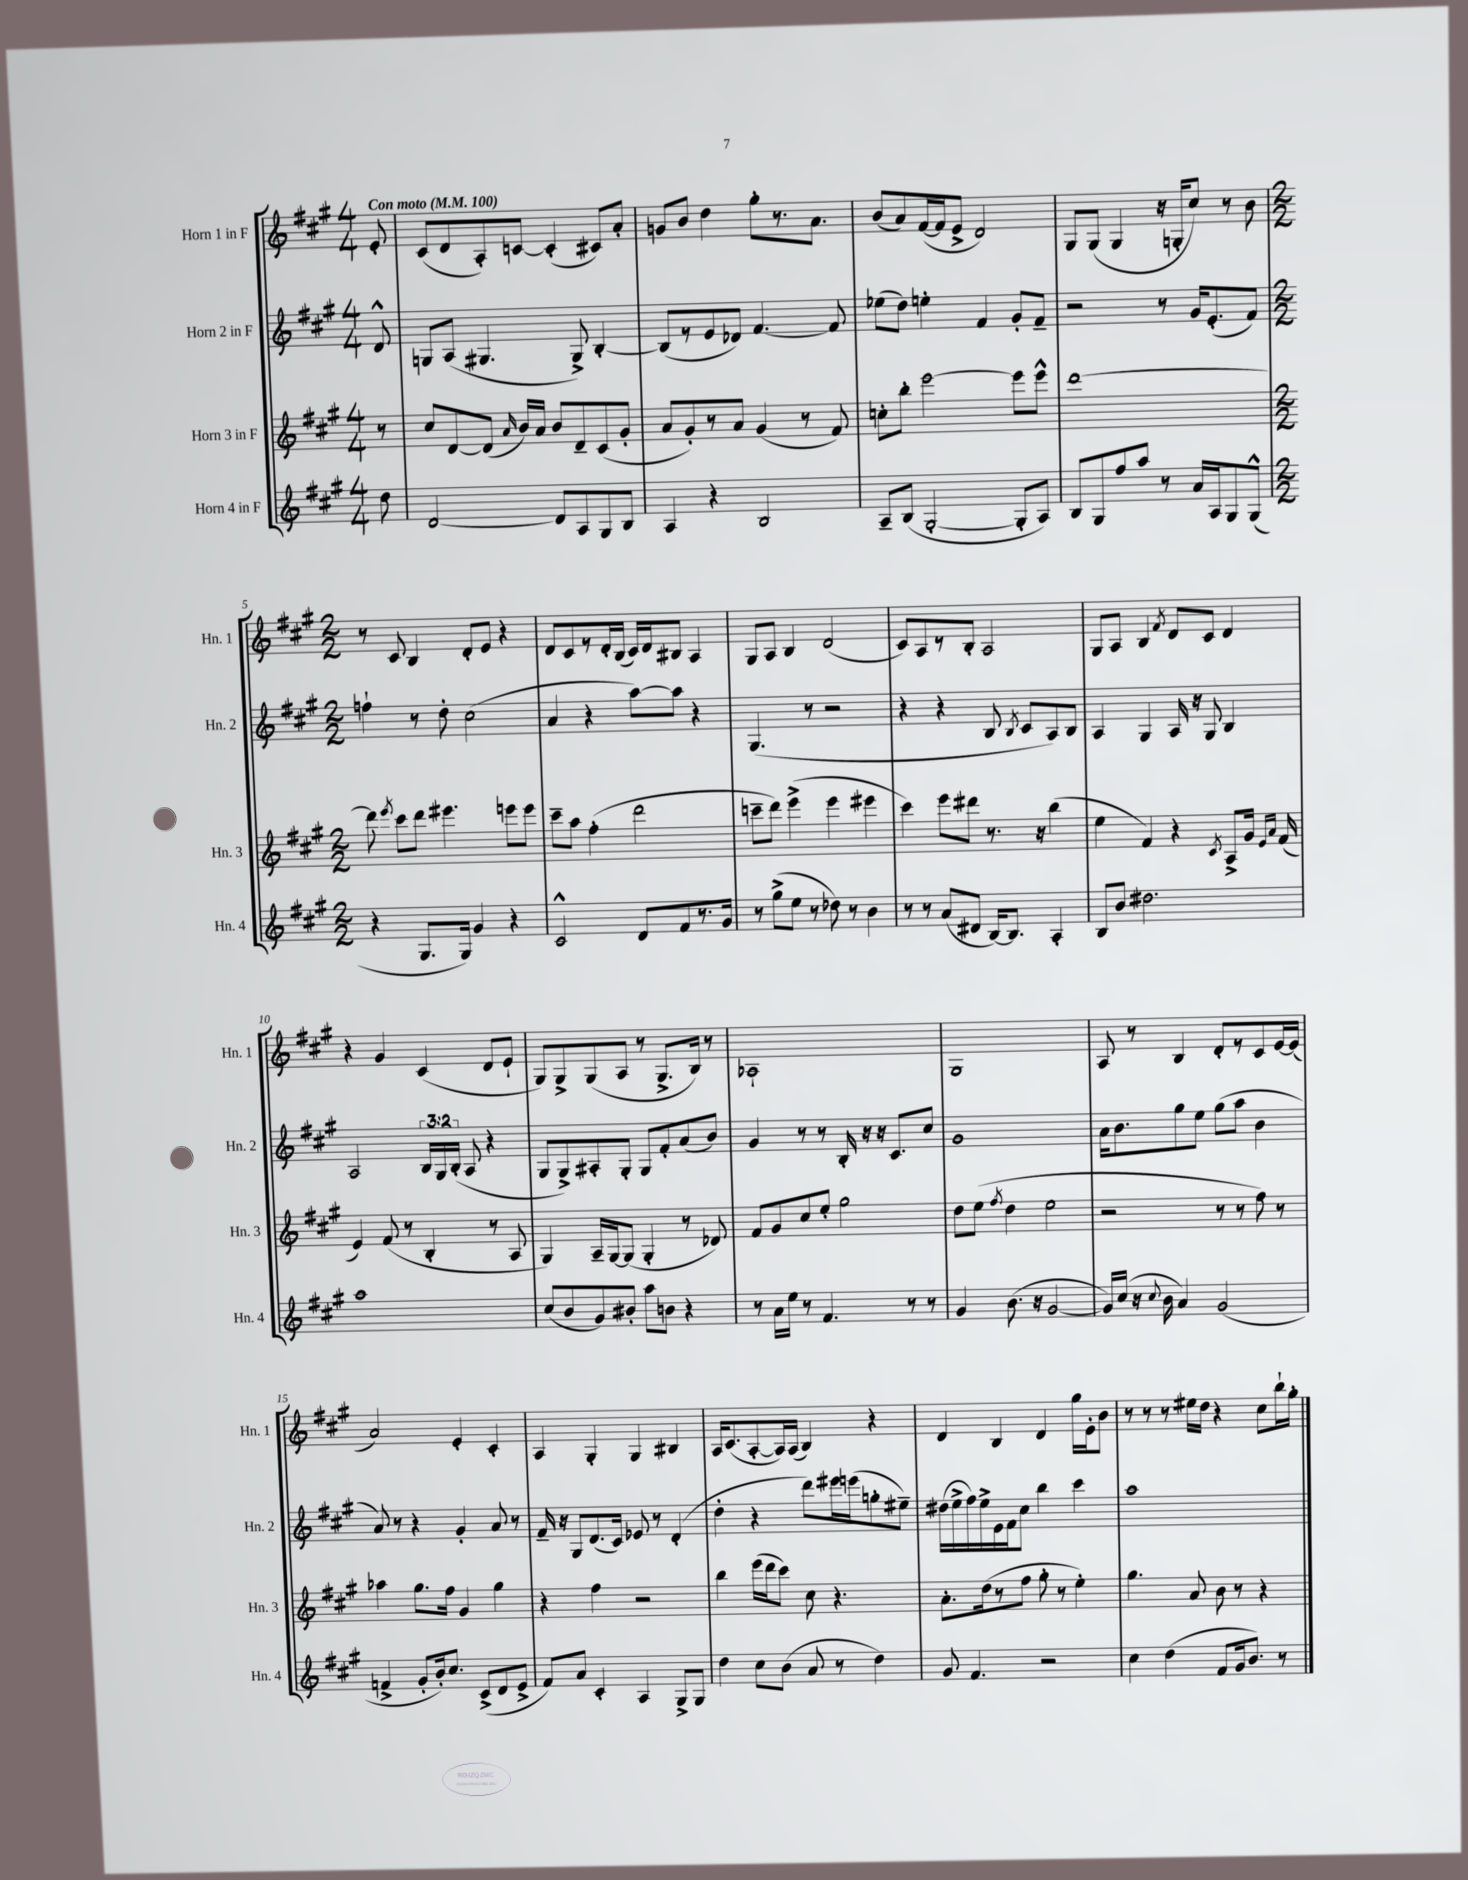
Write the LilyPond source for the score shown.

<<
\new StaffGroup <<
\new Staff = "s0" \with { instrumentName = "Horn 1 in F" shortInstrumentName = "Hn. 1" } {
    \clef treble \key a \major \numericTimeSignature \time 4/4 \partial 8 \tempo "Con moto" 4 = 100
    \autoBeamOff e'8-. |
    cis'8[( d'8 a8-.) c'8]~ c'4-.( cis'8[) a'8]-. |
    g'8[ b'8] d''4 gis''8[-. r8. a'8.] |
    b'8[( a'8) fis'16~( fis'16 e'8]-> d'2) |
    gis8[ gis8]( gis4 r16 g16[-. cis''8]) r8 b'8 |
    \numericTimeSignature \time 2/2 r8 cis'8 b4 d'8[-. e'8] r4 |
    d'8[ cis'8 r8 d'16-. b16]( cis'16[) d'16 bis8] a4 |
    gis8[ a8] b4 d'2( |
    cis'8[) a8 r8 b8]-. a2 |
    gis8[ a8] b4 \acciaccatura { fis'8 } d'8[ cis'8] d'4 |
    r4 gis'4 cis'4( d'8[ e'8]-! |
    gis8[) gis8-> gis8( a8] r8 gis8.[-> b16]) r8 |
    aes1-! |
    gis1 |
    a8 r8 b4 d'8[-. r8 cis'8 e'16~ e'16]( |
    a'2) e'4-. cis'4-. |
    a4 gis4-. gis4 bis4 |
    a16[ cis'8.( a8~-. a16) a16]( b4) r4 |
    d'4 b4 d'4 gis''16[ e'16-. b'8] |
    r8 r8 r8 eis''16[ d''16] r4 cis''8[ b''16-! gis''16]-. \bar "|." |
}
\new Staff = "s1" \with { instrumentName = "Horn 2 in F" shortInstrumentName = "Hn. 2" } {
    \clef treble \key a \major \numericTimeSignature \time 4/4 \override Staff.TupletNumber.text = #tuplet-number::calc-fraction-text \partial 8
    \autoBeamOff d'8-^ |
    g8[ a8]( gis4. gis8->) b4~-. |
    b8[( r8 e'8 des'8]) fis'4.~ fis'8 |
    ees''8[( d''8]) e''4-. fis'4 gis'8[-. fis'8]-- |
    r2 r8 gis'16[ e'8.-.( fis'8]) |
    \numericTimeSignature \time 2/2 f''4-! r8 d''8-. cis''2( |
    a'4 r4 a''8[~) a''8] r4 |
    gis4.( r8 r2 |
    r4 r4 b8 \acciaccatura { b8 } cis'8[ a8) b8] |
    a4 gis4 a16 r16 gis8 b4 |
    a2 \tuplet 3/2 { b16[ gis16 b16]-.( } a8 r4 |
    gis8[ gis8->) ais8-. gis8]-. gis8[ fis'8-. a'8( b'8]) |
    gis'4 r8 r8 b16-. r16 r16 cis'8.[ cis''8] |
    gis'1 |
    a'16[ b'8. gis''8 e''8] gis''8[( a''8] b'4 |
    a'8) r8 r4 gis'4-. a'8 r8 |
    fis'16-- r16 gis8[ d'8.( cis'16]) ees'8 r8 d'4-.( |
    d''4-. r4 d'''8[) eis'''16 e'''16( g''8-. eis''8]--) |
    dis''16[( e''16-> fis''16) e''16-> e'16 fis'16 cis''8] b''4 cis'''4 |
    a''1 \bar "|." |
}
\new Staff = "s2" \with { instrumentName = "Horn 3 in F" shortInstrumentName = "Hn. 3" } {
    \clef treble \key a \major \numericTimeSignature \time 4/4 \partial 8
    \autoBeamOff r8 |
    cis''8[ d'8~ d'8]( \grace { a'16 } b'16[) a'16] b'8[ d'8-- cis'8( gis'8]-. |
    a'8[ gis'8-.) r8 a'8] gis'4( r8 fis'8) |
    c''8[-. b''8]-. e'''2~ e'''8[ e'''8]-^ |
    d'''1~ |
    \numericTimeSignature \time 2/2 d'''8 \acciaccatura { e'''8 } cis'''8[ d'''8] eis'''4. e'''8[ e'''8] |
    cis'''8[-- a''8] fis''4-.( d'''2 |
    c'''8[-- d'''8]) e'''4->( e'''4 eis'''4 |
    cis'''4) e'''8[ dis'''8] r8. r16 b''4( |
    e''4 fis'4) r4 \acciaccatura { cis'8 } a8[-> gis'16] \grace { e'16[ a'16] } fis'16( |
    e'4) fis'8( r8 b4-. r8 a8 |
    gis4) a16[-- gis16~ gis8]( gis4-. r8 des'8) |
    fis'8[ gis'8 cis''8 e''8]-. gis''2 |
    d''8[ e''8]( \acciaccatura { fis''8 } d''4 e''2 |
    r2 r8 r8 fis''8) r8 |
    aes''4 gis''8.[ fis''16] gis'4 gis''4 |
    r4 fis''4 r2 |
    b''4 e'''16[( d'''16 cis'''8]) cis''8 r4. |
    a'8.[-. d''16( r8 fis''8] gis''8-. r8 e''4-.) |
    gis''4. a'8 b'8 r8 r4 \bar "|." |
}
\new Staff = "s3" \with { instrumentName = "Horn 4 in F" shortInstrumentName = "Hn. 4" } {
    \clef treble \key a \major \numericTimeSignature \time 4/4 \partial 8
    \autoBeamOff d''8 |
    d'2~ d'8[ a8 gis8 b8] |
    a4 r4 b2 |
    a8[-- b8]( gis2~-. gis8[-. a8]) |
    b8[ gis8 fis''8 a''8] r8 a'16[ a16 gis8 gis8]-^( |
    \numericTimeSignature \time 2/2 r4 gis8.[ gis16]) gis'4 r4 |
    cis'2-^ d'8[ fis'8 r8. gis'16] |
    r8 gis''8[->( e''8] r8 des''8) r8 b'4 |
    r8 r8 a'8[( dis'8] b16[~) b8.] a4-. |
    b8[ b'8] dis''2. |
    a''1 |
    cis''8[( b'8 gis'8) bis'8]-. a''8[ b'8] r4 |
    r8 a'16[ e''16] r8 fis'4. r8 r8 |
    gis'4 b'8.( r16 gis'2~ |
    gis'16[) cis''16]( r16 \appoggiatura { cis''8 } b'16 a'4) gis'2( |
    f'4-> gis'8[-. b'16-.) cis''8.] cis'8[->( d'8 e'8]-> |
    fis'8[) a'8] cis'4-. a4 gis8[-> gis8] |
    d''4 cis''8[ b'8]( a'8 r8 d''4) |
    gis'8 fis'4. r2 |
    cis''4 d''4( fis'8[ gis'16 b'8.]) r8 \bar "|." |
}
>>
>>
